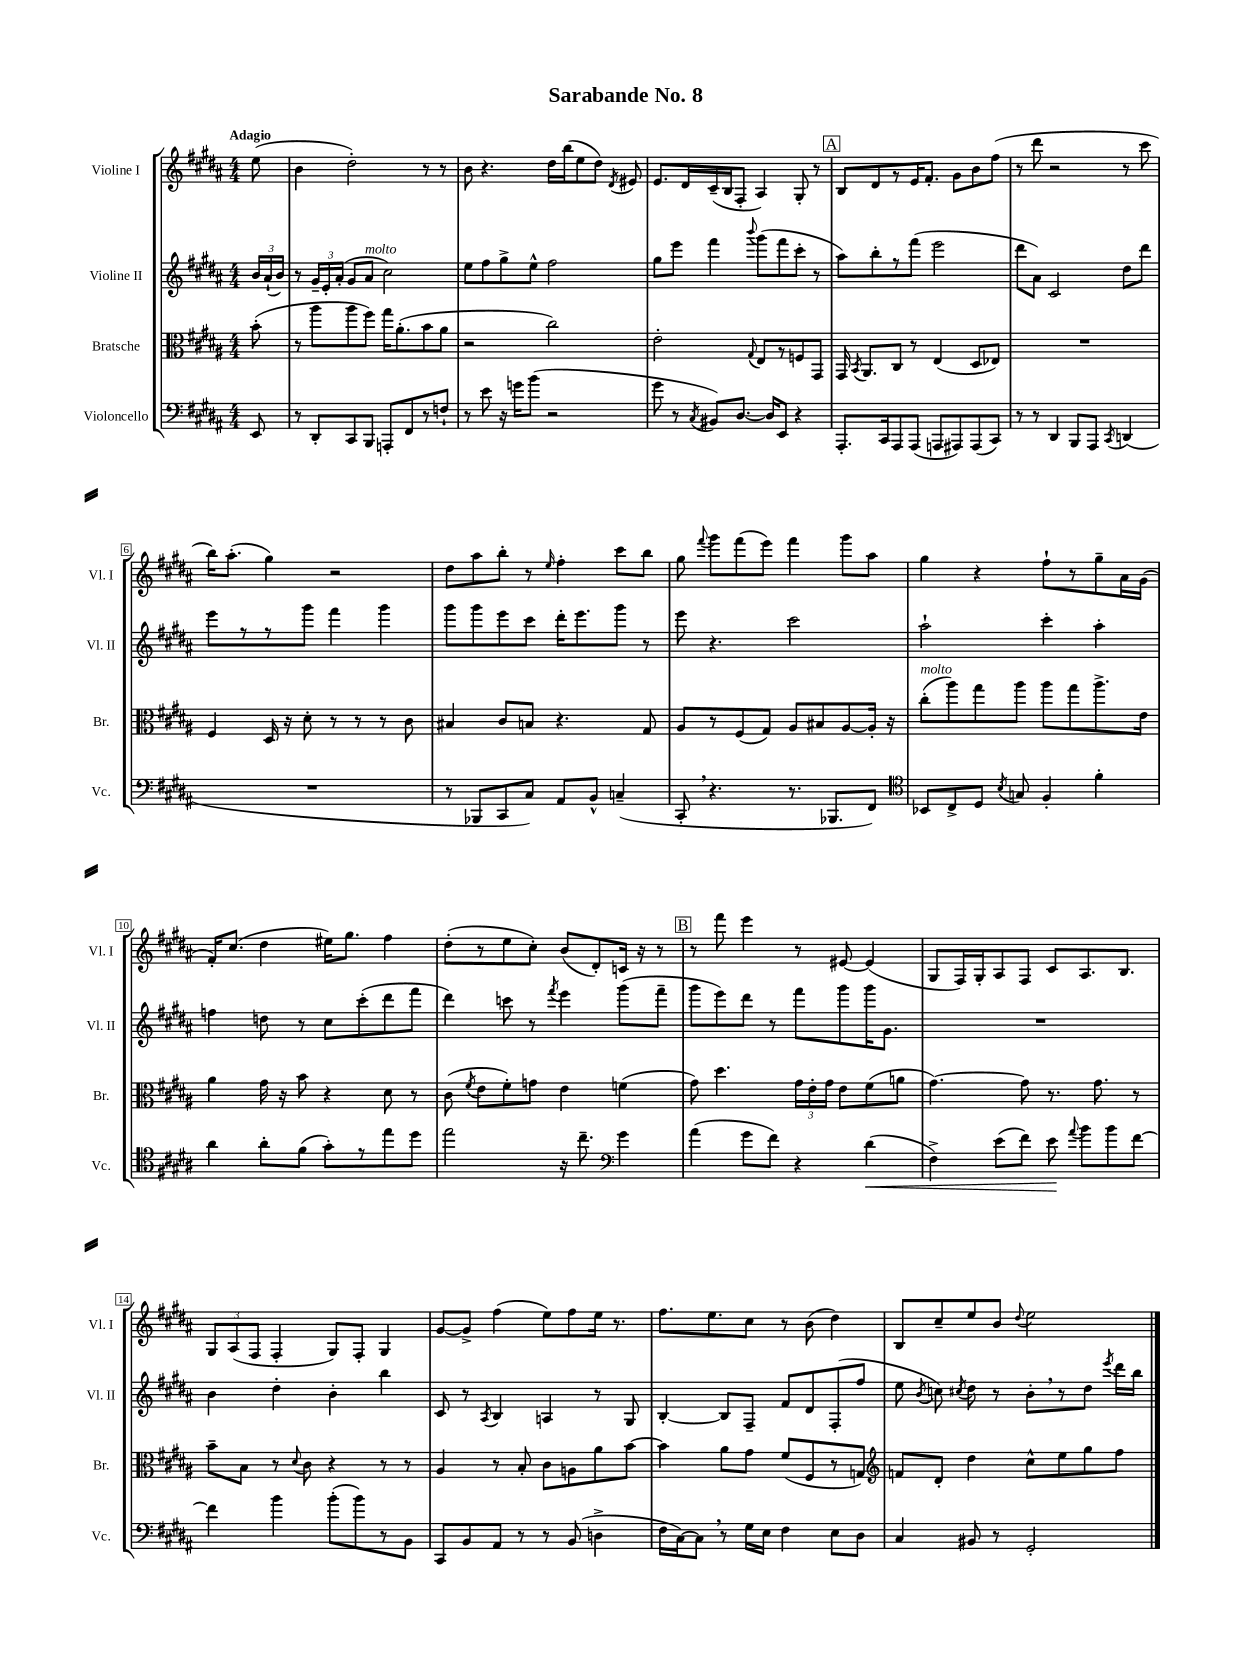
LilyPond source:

\header { title = "Sarabande No. 8" }
<<
\new StaffGroup <<
\new Staff = "s0" \with { instrumentName = "Violine I" shortInstrumentName = "Vl. I" } {
    \clef treble \key b \major \numericTimeSignature \time 4/4 \partial 8 \tempo "Adagio"
    \autoBeamOff e''8( |
    b'4 dis''2-.) r8 r8 |
    b'8 r4. dis''16[ b''16( e''8 dis''8]) \acciaccatura { dis'8 } eis'8 |
    e'8.[ dis'16 cis'16--( b16 fis8]-. ais4) gis8-. r8 |
    \mark \markup { \box "A" } b8[ dis'8 r8 e'16 fis'8.]-. gis'8[ b'8 fis''8]( |
    r8 dis'''8 r2 r8 cis'''8 |
    b''16[) ais''8.]-.( gis''4) r2 |
    dis''8[ ais''8 b''8]-. r8 \grace { e''16 } fis''4-. cis'''8[ b''8] |
    gis''8 \appoggiatura { fis'''8 } gis'''8[ fis'''8( e'''8]) fis'''4 gis'''8[ ais''8] |
    gis''4 r4 fis''8[-! r8 gis''8-- ais'16 gis'16]( |
    fis'16[-.) cis''8.]( dis''4 eis''16[) gis''8.] fis''4 |
    dis''8[-.( r8 e''8 cis''8]-.) b'8[( dis'8-.) c'16] r16 r8 |
    \mark \markup { \box "B" } r8 fis'''8 e'''4 r8 eis'8~ eis'4( |
    gis8[ fis16) gis16-. ais8 fis8] cis'8[ ais8. b8.] |
    \tuplet 3/2 { gis8[ ais8( fis8] } fis4-. gis8[) fis8]-. gis4 |
    gis'8[~ gis'8]-> fis''4( e''8[) fis''8 e''16] r8. |
    fis''8.[ e''8. cis''8] r8 b'8( dis''4) |
    b8[ cis''8-- e''8 b'8] \appoggiatura { dis''8 } e''2 \bar "|." |
}
\new Staff = "s1" \with { instrumentName = "Violine II" shortInstrumentName = "Vl. II" } {
    \clef treble \key b \major \numericTimeSignature \time 4/4 \partial 8
    \autoBeamOff \tuplet 3/2 { b'16[ ais'16-!( b'16]) } |
    r8 \tuplet 3/2 { gis'16[-- e'16-. ais'16]-.( } gis'8[ ais'8]^\markup { \italic "molto" } cis''2) |
    e''8[ fis''8 gis''8-> e''8]-^ fis''2 |
    gis''8[ e'''8] fis'''4 \appoggiatura { b'''8 } gis'''8[( fis'''8 cis'''8]-. r8 |
    \mark \markup { \box "A" } ais''8[) b''8-. r8 fis'''8]( e'''2 |
    dis'''8[ ais'8]) cis'2 dis''8[ dis'''8] |
    e'''8[ r8 r8 gis'''8] fis'''4 gis'''4 |
    gis'''8[ gis'''8 e'''8 cis'''8] dis'''16[-. e'''8. gis'''8] r8 |
    e'''8 r4. cis'''2 |
    ais''2-! cis'''4-. ais''4-. |
    f''4 d''8 r8 cis''8[ cis'''8-.( dis'''8 fis'''8] |
    dis'''4) c'''8 r8 \acciaccatura { fis'''8 } e'''4 gis'''8[( fis'''8]-- |
    \mark \markup { \box "B" } gis'''8[ e'''8) dis'''8] r8 fis'''8[ gis'''8 gis'''16 gis'8.] |
    R1 |
    b'4 dis''4-. b'4-. b''4 |
    cis'8 r8 \acciaccatura { ais8 } b4 a4 r8 gis8 |
    b4~-. b8[ fis8]-- fis'8[ dis'8 fis8-.( fis''8] |
    e''8 \acciaccatura { b'8 } c''8) \acciaccatura { cis''8 } dis''8 r8 b'8[-. \breathe r8 dis''8] \acciaccatura { e'''8 } dis'''16[ b''16] \bar "|." |
}
\new Staff = "s2" \with { instrumentName = "Bratsche" shortInstrumentName = "Br." } {
    \clef alto \key b \major \numericTimeSignature \time 4/4 \partial 8
    \autoBeamOff b'8-.( |
    r8 ais''8[ ais''8 fis''8]) gis''16[ ais'8.-.( b'8 ais'8] |
    r2 cis''2) |
    e'2-. \appoggiatura { gis8 } e8[ r8 f8 gis,8] |
    \mark \markup { \box "A" } gis,16 \acciaccatura { b,8 } ais,8.[ cis8] r8 e4( dis8[ ees8]) |
    R1 |
    fis4 dis16 r16 dis'8-. r8 r8 r8 cis'8 |
    bis4 cis'8[ b8] r4. gis8 |
    ais8[ r8 fis8( gis8]) ais8[ bis8 ais8~ ais16]-. r16 |
    cis''8[-.^\markup { \italic "molto" }( ais''8) gis''8 ais''8] ais''8[ gis''8 ais''8.-> e'16] |
    ais'4 gis'16 r16 b'8 r4 dis'8 r8 |
    cis'8( \acciaccatura { fis'8 } e'8[ fis'8-.) g'8] e'4 f'4( |
    \mark \markup { \box "B" } gis'8) dis''4. \tuplet 3/2 { gis'16[ e'16-. gis'16] } e'8[ fis'8( a'8] |
    gis'4.~) gis'8 r8. gis'8. r8 |
    b'8[-- b8] r8 \appoggiatura { dis'8 } cis'8 r4 r8 r8 |
    ais4 r8 b8-. cis'8[ a8 ais'8 b'8]~ |
    b'4 ais'8[ gis'8] fis'8[( fis8 r8 g8]) |
    \clef treble f'8[ dis'8]-. dis''4 cis''8[-^ e''8 gis''8 fis''8] \bar "|." |
}
\new Staff = "s3" \with { instrumentName = "Violoncello" shortInstrumentName = "Vc." } {
    \clef bass \key b \major \numericTimeSignature \time 4/4 \partial 8
    \autoBeamOff e,8 |
    r8 dis,8[-. cis,8 b,,8] a,,8[-. fis,8 r8 f8]-! |
    r8 e'8 r16 g'16[ b'8]( r2 |
    gis'8 r8 \acciaccatura { cis8 } bis,8[) dis8.]~ dis16[ e,8] r4 |
    \mark \markup { \box "A" } ais,,8.[-. cis,16 ais,,8 ais,,8]( a,,8[ ais,,8) ais,,8( cis,8]) |
    r8 r8 dis,4 b,,8[ ais,,8] \acciaccatura { cis,8 } d,4( |
    R1 |
    r8 bes,,8[ cis,8 cis8]) ais,8[ b,8]-^ c4--( |
    cis,8-. \breathe r4. r8. bes,,8.[ fis,8]) |
    \clef tenor bes,8[ cis8-> dis8] \acciaccatura { b8 } g8 fis4-. fis'4-. |
    ais'4 ais'8[-. fis'8]( gis'8[-.) r8 e''8 dis''8] |
    e''2 r16 cis''8.-- \clef bass gis'4 |
    \mark \markup { \box "B" } ais'4( gis'8[ fis'8]) r4 dis'4\<( |
    fis4->) e'8[( fis'8]) e'8\! \appoggiatura { ais'8 } b'8[ b'8 fis'8]~ |
    fis'4 b'4 b'8[-.( b'8) r8 b,8] |
    cis,8[ b,8 ais,8] r8 r8 b,8( d4-> |
    fis16[ cis16~) cis8] \breathe r8 gis16[ e16] fis4 e8[ dis8] |
    cis4 bis,8 r8 gis,2-. \bar "|." |
}
>>
>>
\layout { \context { \Score \override BarNumber.stencil = #(make-stencil-boxer 0.1 0.3 ly:text-interface::print) } }
